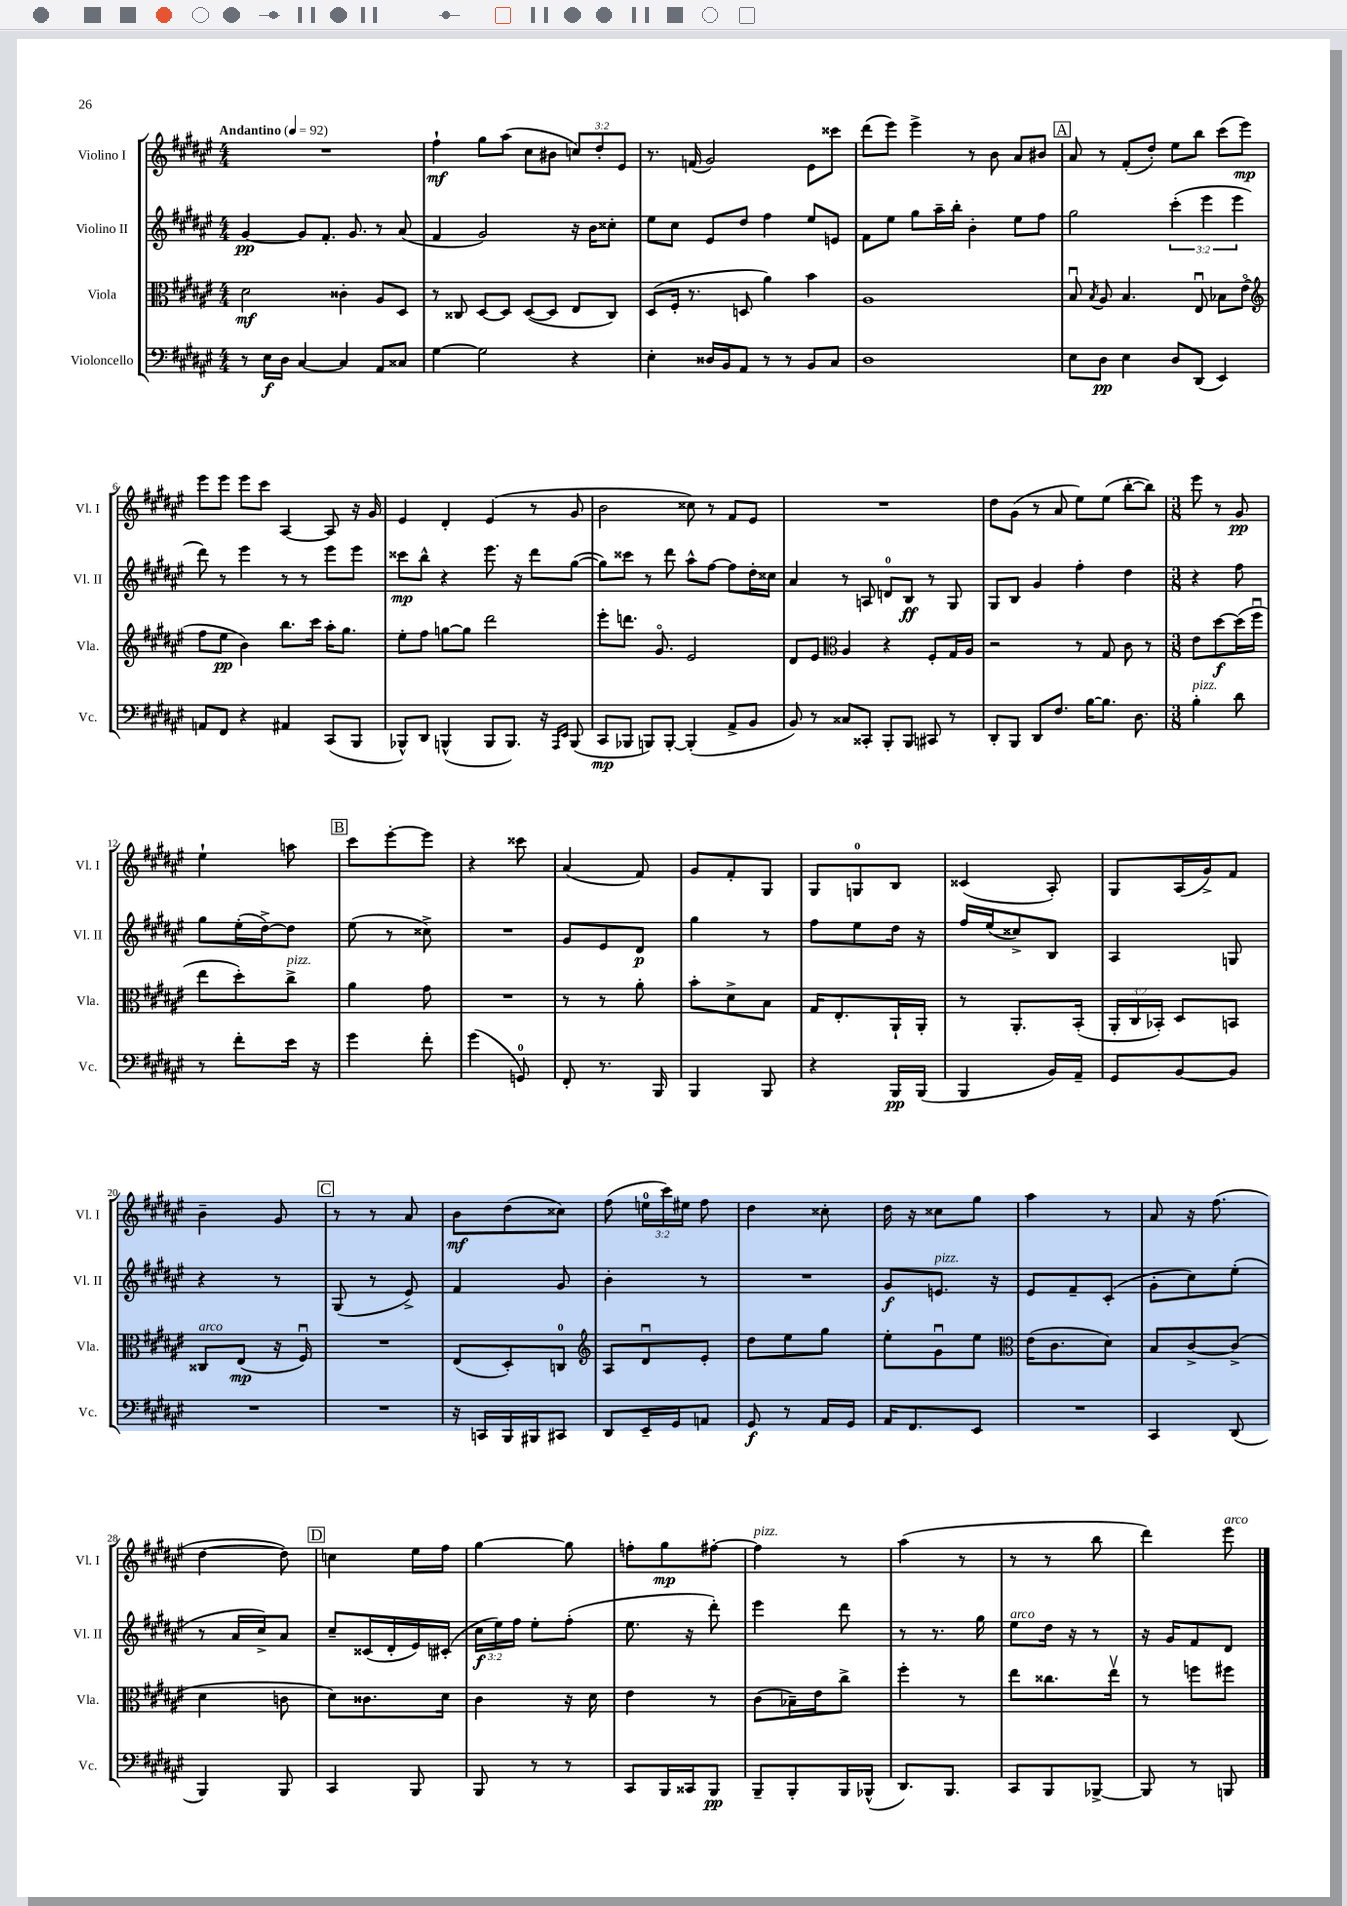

**kern	**dynam	**kern	**dynam	**kern	**dynam	**kern	**dynam
*part4	*part4	*part3	*part3	*part2	*part2	*part1	*part1
*staff4	*staff4	*staff3	*staff3	*staff2	*staff2	*staff1	*staff1
*I"Violoncello	*	*I"Viola	*	*I"Violino II	*	*I"Violino I	*
*I'Vc.	*	*I'Vla.	*	*I'Vl. II	*	*I'Vl. I	*
*clefF4	*	*clefC3	*	*clefG2	*	*clefG2	*
*k[f#c#g#d#a#e#]	*	*k[f#c#g#d#a#e#]	*	*k[f#c#g#d#a#e#]	*	*k[f#c#g#d#a#e#]	*
*M4/4	*	*M4/4	*	*M4/4	*	*M4/4	*
*MM92	*	*MM92	*	*MM92	*	*MM92	*
=1	=1	=1	=1	=1	=1	=1	=1
!	!	!	!	!	!	!LO:TX:a:B:t=Andantino	!
8r	.	2d#\	mf	[4g#/	pp	1r	.
16E#\LL	f	.	.	.	.	.	.
16D#\JJ	.	.	.	.	.	.	.
[4C#/	.	.	.	8g#/L]	.	.	.
.	.	.	.	8.f#'/J	.	.	.
4C#/]	.	4c##X'\	.	.	.	.	.
.	.	.	.	8.g#/	.	.	.
8AA#/L	.	8A#/L	.	8r	.	.	.
8C##X/J	.	8D#/J	.	(8a#/	.	.	.
=2	=2	=2	=2	=2	=2	=2	=2
[4G#\	.	8r	.	4f#/	.	4ff#`\	mf
.	.	8C##X/	.	.	.	.	.
2G#\]	.	[8D#/L	.	2g#/)	.	8gg#\L	.
.	.	8D#/J]	.	.	.	(8aa#\J	.
.	.	([8D#/L	.	.	.	8cc#\L	.
.	.	8D#/J]	.	.	.	8b#X\J	.
4r	.	8E#/L	.	16r	.	12ccn/L)	.
.	.	.	.	16b\KL	.	.	.
.	.	.	.	.	.	12dd#'/	.
.	.	8C##/J)	.	8cc##X'\J	.	.	.
.	.	.	.	.	.	12e#/J	.
=3	=3	=3	=3	=3	=3	=3	=3
4E#'\	.	(8D#/L	.	8ee#\L	.	8.r	.
.	.	16F#'/Jk	.	8cc#\J	.	.	.
.	.	8.r	.	.	.	(16fn/	.
16D##X/LL	.	.	.	8e#/L	.	2g#/)	.
16BB/J	.	.	.	.	.	.	.
8AA#/J	.	8Dn/	.	8dd#/J	.	.	.
8r	.	4a#\)	.	4ff#\	.	.	.
8r	.	.	.	.	.	.	.
8BB/L	.	4b\	.	8ee#/L	.	8e#\L	.
8C#/J	.	.	.	8en/J	.	8ccc##X\J	.
=4	=4	=4	=4	=4	=4	=4	=4
1D#	.	1A#	.	8f#\L	.	(8ddd#\L	.
.	.	.	.	8ee#\J	.	8eee#\J)	.
.	.	.	.	8gg#\L	.	4eee#^\	.
.	.	.	.	16aa#~\L	.	.	.
.	.	.	.	16bb'\JJ	.	.	.
.	.	.	.	4b'\	.	8r	.
.	.	.	.	.	.	8b\	.
.	.	.	.	8ee#\L	.	8a#/L	.
.	.	.	.	8ff#\J	.	8b#X/J	.
!!LO:REH:place=s1:t=A
=5	=5	=5	=5	=5	=5	=5	=5
8E#\L	.	8Bu/	.	2gg#\	.	8a#/	.
.	.	8qB/	.	.	.	.	.
8D#\J	pp	8A#/	.	.	.	8r	.
4E#\	.	4.B/	.	.	.	(8f#'/L	.
.	.	.	.	.	.	8dd#'/J)	.
8D#/L	.	.	.	(6ccc#'\	.	8ee#\L	.
(8DD#/J	.	8E#u/	.	.	.	8bb\J	.
.	.	.	.	6eee#\	.	.	.
4EE#/)	.	8B-X\L	.	.	.	(8ccc#\L	.
.	.	.	.	6eee#\	.	.	.
.	.	(8e#\J	.	.	.	8eee#\J)	mp
!!LO:LB:g=z
=6	=6	=6	=6	=6	=6	=6	=6
*	*	*clefG2	*	*	*	*	*
8AAn/L	.	8ff#\L	.	8ddd#\)	.	8eee#\L	.
8FF#/J	.	8ee#\J	pp	8r	.	8eee#\J	.
4r	.	4b\)	.	4eee#\	.	8eee#\L	.
.	.	.	.	.	.	8ccc#\J	.
4AA#X/	.	8.bb\L	.	8r	.	[4A#/	.
.	.	.	.	8r	.	.	.
.	.	16ccc#\Jk	.	.	.	.	.
(8CC#/L	.	16aa#'\KL	.	8eee#\L	.	8A#/]	.
.	.	8.gg#\J	.	.	.	.	.
8BBB/J	.	.	.	8eee#\J	.	16r	.
.	.	.	.	.	.	16g#/	.
=7	=7	=7	=7	=7	=7	=7	=7
8BBB-X^^/L)	.	8ee#'\L	.	8ccc##X\L	mp	4e#/	.
8DD#/J	.	8ff#\J	.	8bb^^\J	.	.	.
(4BBBn^^/	.	[8ggn\L	.	4r	.	4d#'/	.
.	.	8gg\J]	.	.	.	.	.
8BBB/L	.	2ddd#\	.	8.eee#\	.	(4e#/	.
8.BBB/J)	.	.	.	.	.	.	.
.	.	.	.	16r	.	.	.
.	.	.	.	8ddd#\L	.	8r	.
16r	.	.	.	.	.	.	.
16qqAAA#/LL	.	.	.	.	.	.	.
16qqEE#/JJ	.	.	.	.	.	.	.
(8BBB/	.	.	.	([8gg#\J	.	8g#/	.
=8	=8	=8	=8	=8	=8	=8	=8
8CC#/L	mp	8eee#'\L	.	8gg#\L])	.	2b\	.
8BBB-X/J	.	8.dddn\J	.	8ccc##X\J	.	.	.
8BBBn/L)	.	.	.	8r	.	.	.
.	.	8.g#/	.	.	.	.	.
[8BBB'/J	.	.	.	8ddd#\	.	.	.
(4BBB'/]	.	2e#/	.	8aa#^^\L	.	8cc##X\)	.
.	.	.	.	[8ff#\J	.	8r	.
8AA#^/L	.	.	.	8ff#\L]	.	8f#/L	.
8BB/J	.	.	.	16dd#'\L	.	8e#/J	.
.	.	.	.	16cc##X\JJ	.	.	.
=9	=9	=9	=9	=9	=9	=9	=9
8BB/)	.	8d#/L	.	4a#/	.	1r	.
8r	.	8e#/J	.	.	.	.	.
*	*	*clefC3	*	*	*	*	*
8C##X/L	.	4A#/	.	8r	.	.	.
8CC##X'/J	.	.	.	8An/	.	.	.
8BBB'/L	.	4r	.	8dn/L	.	.	.
8BBB/J	.	.	.	8B/J	ff	.	.
8CC#X/	.	8F#'/L	.	8r	.	.	.
8r	.	16G#/L	.	8G#/	.	.	.
.	.	16A#/JJ	.	.	.	.	.
=10	=10	=10	=10	=10	=10	=10	=10
8DD#'/L	.	2r	.	8G#/L	.	8dd#\L	.
8BBB/J	.	.	.	8B/J	.	(8g#\J	.
8DD#/L	.	.	.	4g#/	.	8r	.
8.F#/J	.	.	.	.	.	8a#/	.
.	.	8r	.	4ff#'\	.	8ee#\L)	.
[16B\KL	.	.	.	.	.	.	.
8.B\J]	.	8G#/	.	.	.	(8ee#\J	.
.	.	8c#\	.	4dd#\	.	[8bb'\L	.
8.D#\	.	.	.	.	.	.	.
.	.	8r	.	.	.	8bb\J])	.
=11	=11	=11	=11	=11	=11	=11	=11
*M3/8	*	*M3/8	*	*M3/8	*	*M3/8	*
!LO:TX:a:i:t=pizz.	!	!	!	!	!	!	!
4B'\	.	8e#\L	.	4r	.	8eee#\	.
.	.	[8dd#\	f	.	.	8r	.
8d#\	.	(16dd#\L]	.	8ff#\	.	8g#/	pp
.	.	16ff#u\JJ	.	.	.	.	.
!!LO:LB:g=z
=12	=12	=12	=12	=12	=12	=12	=12
8r	.	8ee#\L	.	8gg#\L	.	4ee#`\	.
8f#'\L	.	8dd#'\)	.	(16ee#'\L	.	.	.
.	.	.	.	[16dd#^\J)	.	.	.
!	!	!LO:TX:a:i:t=pizz.	!	!	!	!	!
16e#\Jk	.	8cc#^\J	.	8dd#\J]	.	8aan\	.
16r	.	.	.	.	.	.	.
!!LO:REH:place=s1:t=B
=13	=13	=13	=13	=13	=13	=13	=13
4g#\	.	4a#\	.	(8ee#\	.	8ccc#\L	.
.	.	.	.	8r	.	[8eee#'\	.
8f#'\	.	8g#\	.	8cc##X^\)	.	8eee#\J]	.
=14	=14	=14	=14	=14	=14	=14	=14
(4g#\	.	4.r	.	4.r	.	4r	.
8GGn/)	.	.	.	.	.	8ccc##X\	.
=15	=15	=15	=15	=15	=15	=15	=15
8FF#'/	.	8r	.	8g#/L	.	(4a#/	.
8.r	.	8r	.	8e#/	.	.	.
.	.	8a#'\	.	8d#/J	p	8f#/)	.
16BBB/	.	.	.	.	.	.	.
=16	=16	=16	=16	=16	=16	=16	=16
4BBB/	.	8b'\L	.	4gg#\	.	8g#/L	.
.	.	8d#^\	.	.	.	8f#'/	.
8BBB/	.	8B\J	.	8r	.	8G#/J	.
=17	=17	=17	=17	=17	=17	=17	=17
4r	.	16G#/KL	.	8ff#\L	.	8G#/L	.
.	.	8.E#'/	.	.	.	.	.
.	.	.	.	8ee#\	.	8Gn/	.
16BBB/LL	pp	16AA#`/L	.	16dd#\Jk	.	8B/J	.
(16BBB/JJ	.	16AA#'/JJ	.	16r	.	.	.
=18	=18	=18	=18	=18	=18	=18	=18
4BBB/	.	8r	.	16ff#/LL	.	(4c##X/	.
.	.	.	.	(16ee#/J	.	.	.
.	.	8.AA#'/L	.	8cc##X^/)	.	.	.
16BB/LL)	.	.	.	8B/J	.	8A#'/)	.
16AA#~/JJ	.	(16BB'/Jk	.	.	.	.	.
=19	=19	=19	=19	=19	=19	=19	=19
8GG#/L	.	24AA#'/LL	.	4A#/	.	8G#/L	.
.	.	24C#/	.	.	.	.	.
.	.	24BB-X'/JJ)	.	.	.	.	.
[8BB/	.	8D#/L	.	.	.	(16A#/L	.
.	.	.	.	.	.	16g#^/J)	.
8BB/J]	.	8BBn/J	.	8Gn/	.	8f#/J	.
!!LO:LB:g=z
=20	=20	=20	=20	=20	=20	=20	=20
!	!	!LO:TX:a:i:t=arco	!	!	!	!	!
4.r	.	8C##X/L	.	4r	.	4b~\	.
.	.	(8E#/J	mp	.	.	.	.
.	.	16r	.	8r	.	8g#/	.
.	.	16F#u/)	.	.	.	.	.
!!LO:REH:place=s1:t=C
=21	=21	=21	=21	=21	=21	=21	=21
4.r	.	4.r	.	(8G#/	.	8r	.
.	.	.	.	8r	.	8r	.
.	.	.	.	8e#^/)	.	8a#/	.
=22	=22	=22	=22	=22	=22	=22	=22
16r	.	(8E#/L	.	4f#/	.	8b\L	mf
16CCn/LL	.	.	.	.	.	.	.
16BBB/	.	8D#'/)	.	.	.	(8dd#\	.
16BBB#X/J	.	.	.	.	.	.	.
8CC#X/J	.	8Cn/J	.	8g#/	.	8cc##X\J)	.
=23	=23	=23	=23	=23	=23	=23	=23
*	*	*clefG2	*	*	*	*	*
8DD#/L	.	8A#/L	.	4b'\	.	(8ff#\	.
16EE#~/L	.	8d#u/	.	.	.	24een\LL	.
.	.	.	.	.	.	24ccc#\)	.
16GG#/J	.	.	.	.	.	.	.
.	.	.	.	.	.	24ee#X\JJ	.
8AAn/J	.	8e#'/J	.	8r	.	8ff#\	.
=24	=24	=24	=24	=24	=24	=24	=24
8GG#/	f	8dd#\L	.	4.r	.	4dd#\	.
8r	.	8ee#\	.	.	.	.	.
16AA#/LL	.	8gg#\J	.	.	.	8cc##X'\	.
16GG#/JJ	.	.	.	.	.	.	.
=25	=25	=25	=25	=25	=25	=25	=25
16AA#/KL	.	8ee#'\L	.	8g#/L	f	16dd#\	.
8.FF#/	.	.	.	.	.	16r	.
!	!	!	!	!LO:TX:a:i:t=pizz.	!	!	!
.	.	8g#u\	.	8.en/J	.	8cc##X\L	.
8EE#/J	.	8ee#\J	.	.	.	8gg#\J	.
.	.	.	.	16r	.	.	.
=26	=26	=26	=26	=26	=26	=26	=26
*	*	*clefC3	*	*	*	*	*
4.r	.	(16e#\KL	.	8e#/L	.	4aa#\	.
.	.	8.c#\	.	.	.	.	.
.	.	.	.	8f#~/	.	.	.
.	.	8d#\J)	.	(8c#'/J	.	8r	.
=27	=27	=27	=27	=27	=27	=27	=27
4CC#/	.	8B/L	.	8g#'\L	.	8a#/	.
.	.	[8c#^/	.	8cc#\)	.	16r	.
.	.	.	.	.	.	(8.ff#\	.
(8DD#/	.	(8c#^/J]	.	(8ee#'\J	.	.	.
!!LO:LB:g=z
=28	=28	=28	=28	=28	=28	=28	=28
4BBB/)	.	4d#\	.	8r	.	[4dd#\	.
.	.	.	.	16a#/LL	.	.	.
.	.	.	.	16cc#^/J)	.	.	.
8BBB/	.	8cn\	.	8a#/J	.	8dd#\])	.
!!LO:REH:place=s1:t=D
=29	=29	=29	=29	=29	=29	=29	=29
4CC#/	.	8d#\L)	.	8cc#~/L	.	4ccn\	.
.	.	8.c##X\	.	(16c##X/L	.	.	.
.	.	.	.	16d#'/	.	.	.
8BBB/	.	.	.	16e#/)	.	16ee#\LL	.
.	.	16d#\Jk	.	(16c#X'/JJ	.	16ff#\JJ	.
=30	=30	=30	=30	=30	=30	=30	=30
8BBB/	.	4c#\	.	24cc#\LL	f	[4gg#\	.
.	.	.	.	24ee#\)	.	.	.
.	.	.	.	24ff#\JJ	.	.	.
8r	.	.	.	8ee#'\L	.	.	.
8r	.	16r	.	(8ff#'\J	.	8gg#\]	.
.	.	16d#\	.	.	.	.	.
=31	=31	=31	=31	=31	=31	=31	=31
8CC#/L	.	4e#\	.	8.ee#\	.	8ffn'\L	.
16BBB/L	.	.	.	.	.	8gg#\	mp
16CC##X/J	.	.	.	16r	.	.	.
8BBB/J	pp	8r	.	8ddd#'\)	.	[8ff#X'\J	.
=32	=32	=32	=32	=32	=32	=32	=32
!	!	!	!	!	!	!LO:TX:a:i:t=pizz.	!
8BBB~/L	.	(8c#\L	.	4eee#\	.	4ff#\]	.
8BBB'/	.	16B-X~\L)	.	.	.	.	.
.	.	16e#\J	.	.	.	.	.
16BBB/L	.	8cc#^\J	.	8ddd#\	.	8r	.
(16BBB-X^^/JJ	.	.	.	.	.	.	.
=33	=33	=33	=33	=33	=33	=33	=33
8.DD#/L)	.	4ff#'\	.	8r	.	(4aa#\	.
.	.	.	.	8.r	.	.	.
8.BBB/J	.	.	.	.	.	.	.
.	.	8r	.	.	.	8r	.
.	.	.	.	16gg#\	.	.	.
=34	=34	=34	=34	=34	=34	=34	=34
!	!	!	!	!LO:TX:a:i:t=arco	!	!	!
8CC#/L	.	8ee#\L	.	8ee#\L	.	8r	.
8BBB/	.	8.cc##X\	.	16dd#\Jk	.	8r	.
.	.	.	.	16r	.	.	.
[8BBB-X^/J	.	.	.	8r	.	8bb\	.
.	.	16ee#v\Jk	.	.	.	.	.
=35	=35	=35	=35	=35	=35	=35	=35
8BBB-/]	.	8r	.	16r	.	4ddd#\)	.
.	.	.	.	16g#/KL	.	.	.
8r	.	8ffn\L	.	8f#/	.	.	.
!	!	!	!	!	!	!LO:TX:a:i:t=arco	!
8BBBn/	.	8ff#X\J	.	8d#/J	.	8eee#\	.
==	==	==	==	==	==	==	==
*-	*-	*-	*-	*-	*-	*-	*-
